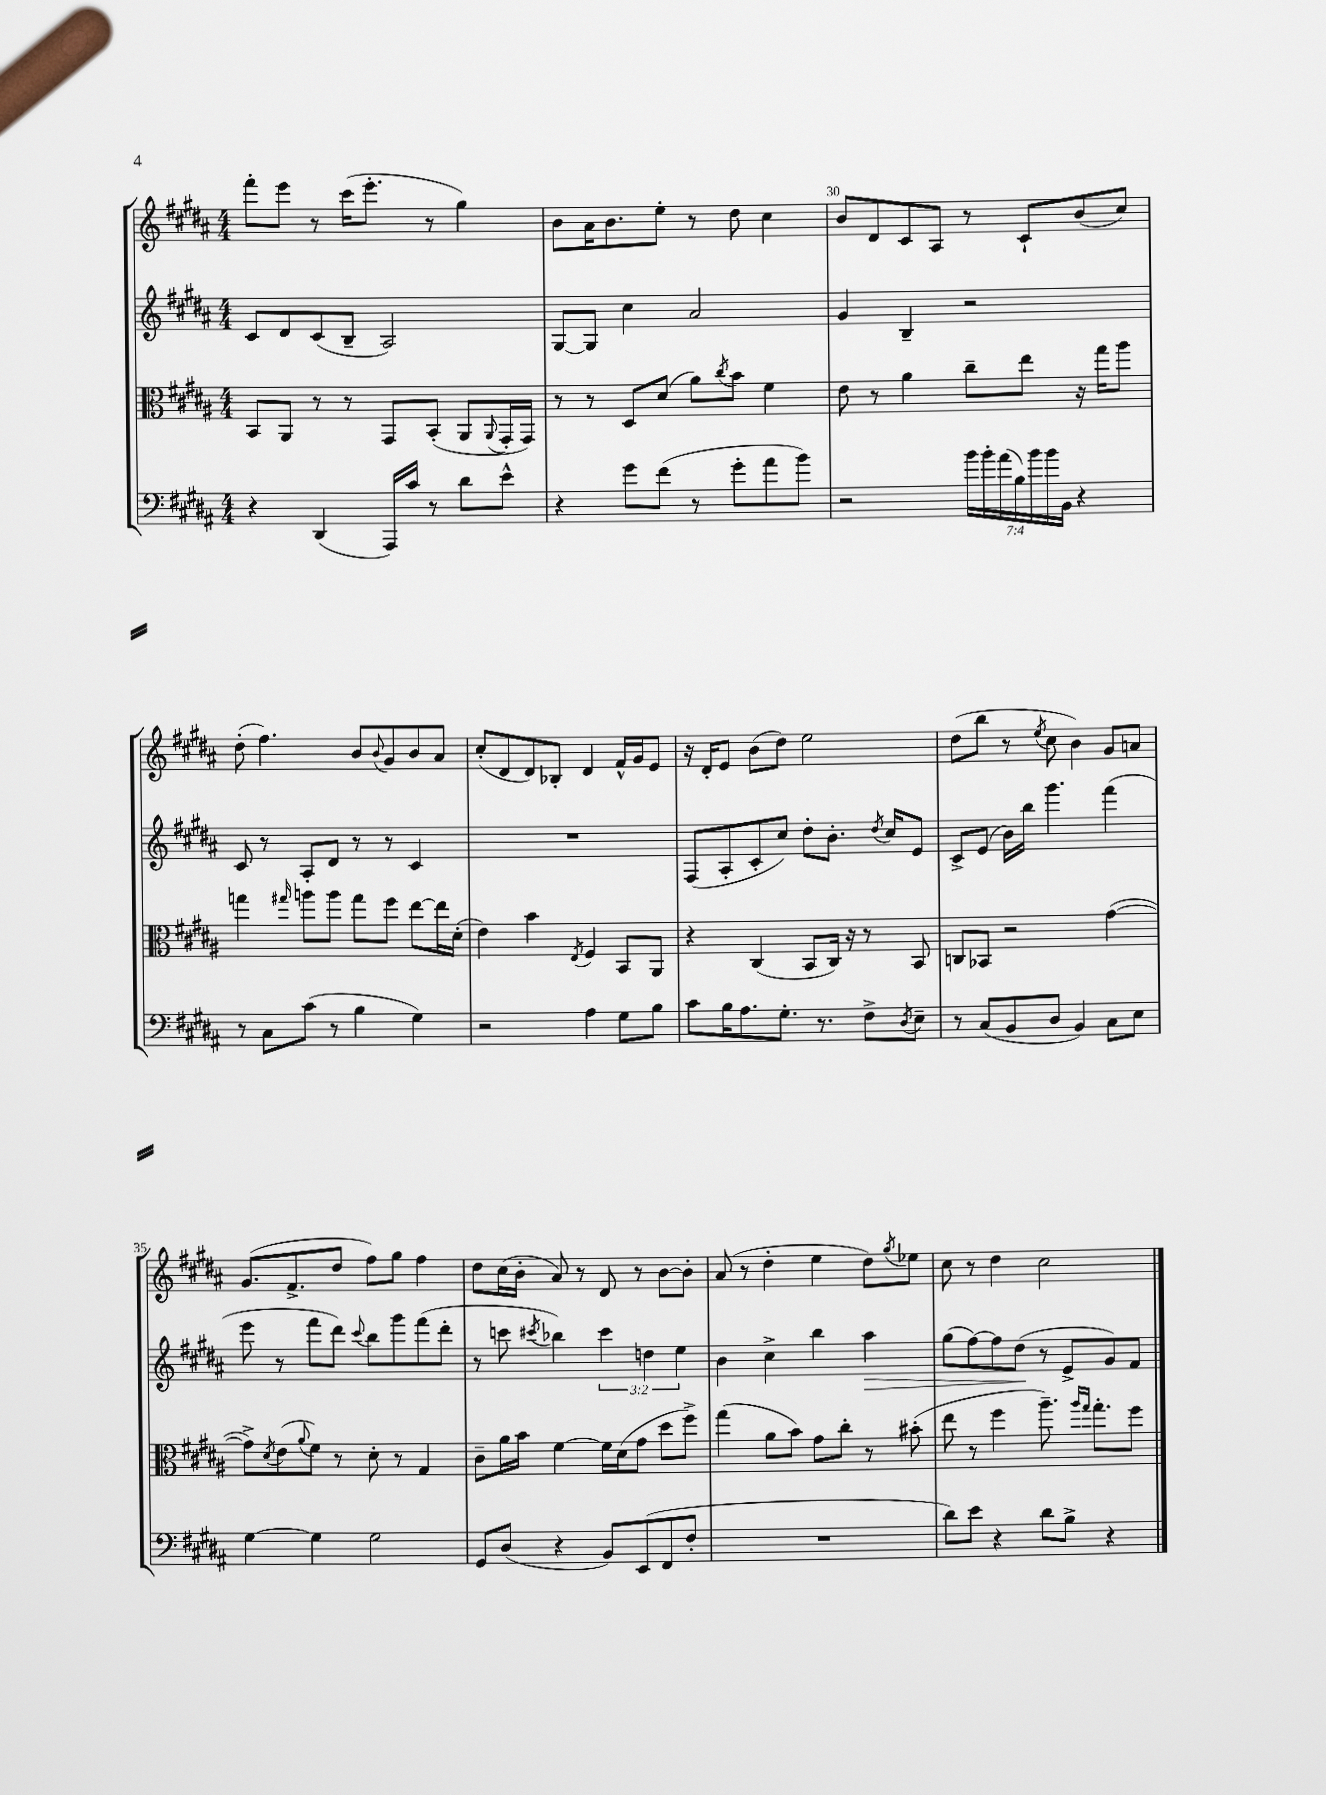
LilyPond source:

<<
\new StaffGroup <<
\new Staff = "s0" {
    \clef treble \key b \major \numericTimeSignature \time 4/4
    fis'''8-. e'''8 r8 cis'''16( e'''8.-. r8 gis''4) |
    b'8 ais'16 b'8. e''8-. r8 dis''8 cis''4 |
    b'8 dis'8 cis'8 ais8 r8 cis'8-! b'8( cis''8) |
    dis''8-.( fis''4.) b'8 \appoggiatura { b'8 } gis'8 b'8 ais'8 |
    cis''8-.( dis'8 dis'8) bes8-. dis'4 fis'16-^ gis'16 e'8 |
    r16 dis'16-. e'8 b'8( dis''8) e''2 |
    dis''8( b''8 r8 \acciaccatura { e''8 } cis''8 b'4) gis'8 a'8 |
    gis'8.( fis'8.-> dis''8 fis''8) gis''8 fis''4 |
    dis''8 cis''16( b'16-. ais'8) r8 dis'8 r8 b'8~ b'8-. |
    ais'8( r8 dis''4-. e''4 dis''8) \acciaccatura { gis''8 } ees''8 |
    cis''8 r8 dis''4 cis''2 \bar "|." |
}
\new Staff = "s1" {
    \clef treble \key b \major \numericTimeSignature \time 4/4 \override Staff.TupletNumber.text = #tuplet-number::calc-fraction-text
    cis'8 dis'8 cis'8( b8-- ais2) |
    gis8~ gis8 cis''4 ais'2 |
    gis'4 b4-- r2 |
    cis'8 r8 ais8-. dis'8 r8 r8 cis'4 |
    R1 |
    fis8( ais8-. cis'8-. cis''8) dis''8-. b'8.-. \acciaccatura { dis''8 } cis''16 e'8 |
    cis'8-> e'8( b'16) b''16 gis'''4. fis'''4( |
    e'''8 r8 fis'''8 dis'''8) \appoggiatura { cis'''8 } b''8 gis'''8 fis'''8( dis'''8-. |
    r8 c'''8 \acciaccatura { cis'''8 } bes''4) \tuplet 3/2 { cis'''4 d''4 e''4 } |
    b'4 cis''4-> b''4 ais''4\> |
    gis''8( fis''8~) fis''8 dis''8\!( r8 e'8-> gis'8) fis'8 \bar "|." |
}
\new Staff = "s2" {
    \clef alto \key b \major \numericTimeSignature \time 4/4
    b,8 ais,8 r8 r8 gis,8 b,8-.( ais,8 \appoggiatura { ais,8 } gis,16-. gis,16) |
    r8 r8 dis8 dis'8( ais'8) \acciaccatura { cis''8 } b'8 fis'4 |
    e'8 r8 ais'4 cis''8-- e''8 r16 gis''16 ais''8 |
    g''4 \grace { gis''16 } a''8 a''8 gis''8 fis''8 e''8~ e''16 dis'16-.( |
    e'4) b'4 \acciaccatura { e8 } fis4 b,8 ais,8 |
    r4 cis4( b,8 cis16) r16 r8 b,8 |
    c8 bes,8 r2 gis'4~( |
    gis'8->) \acciaccatura { dis'8 } e'8( \appoggiatura { ais'8 } fis'8) r8 dis'8-. r8 gis4 |
    cis'8-- ais'16 b'16 fis'4~ fis'16 dis'16( gis'8 dis''8 fis''8->) |
    gis''4( ais'8 b'8) gis'8 cis''8-. r8 bis'8-.( |
    e''8 r8 fis''4 ais''8.--) \grace { ais''16 gis''16 } gis''8.-. fis''8 \bar "|." |
}
\new Staff = "s3" {
    \clef bass \key b \major \numericTimeSignature \time 4/4 \override Staff.TupletNumber.text = #tuplet-number::calc-fraction-text
    r4 dis,4( ais,,16) cis'16 r8 dis'8 e'8-^ |
    r4 gis'8 fis'8( r8 gis'8-. ais'8 b'8) |
    r2 \tuplet 7/4 { b'16 b'16-. ais'16( b16) b'16 b'16 b,16 } r4 |
    r8 cis8 cis'8( r8 b4 gis4) |
    r2 ais4 gis8 b8 |
    cis'8 b16 ais8. gis8.-. r8. fis8-> \acciaccatura { dis8 } e8-- |
    r8 cis8( b,8 dis8 b,4) cis8 e8 |
    gis4~ gis4 gis2 |
    gis,8 dis8( r4 b,8) e,8( fis,8 fis8-. |
    R1 |
    dis'8) e'8 r4 dis'8 b8-> r4 \bar "|." |
}
>>
>>
\layout { \context { \Score currentBarNumber = #28 \override BarNumber.break-visibility = ##(#f #t #t) barNumberVisibility = #(every-nth-bar-number-visible 5) } }
